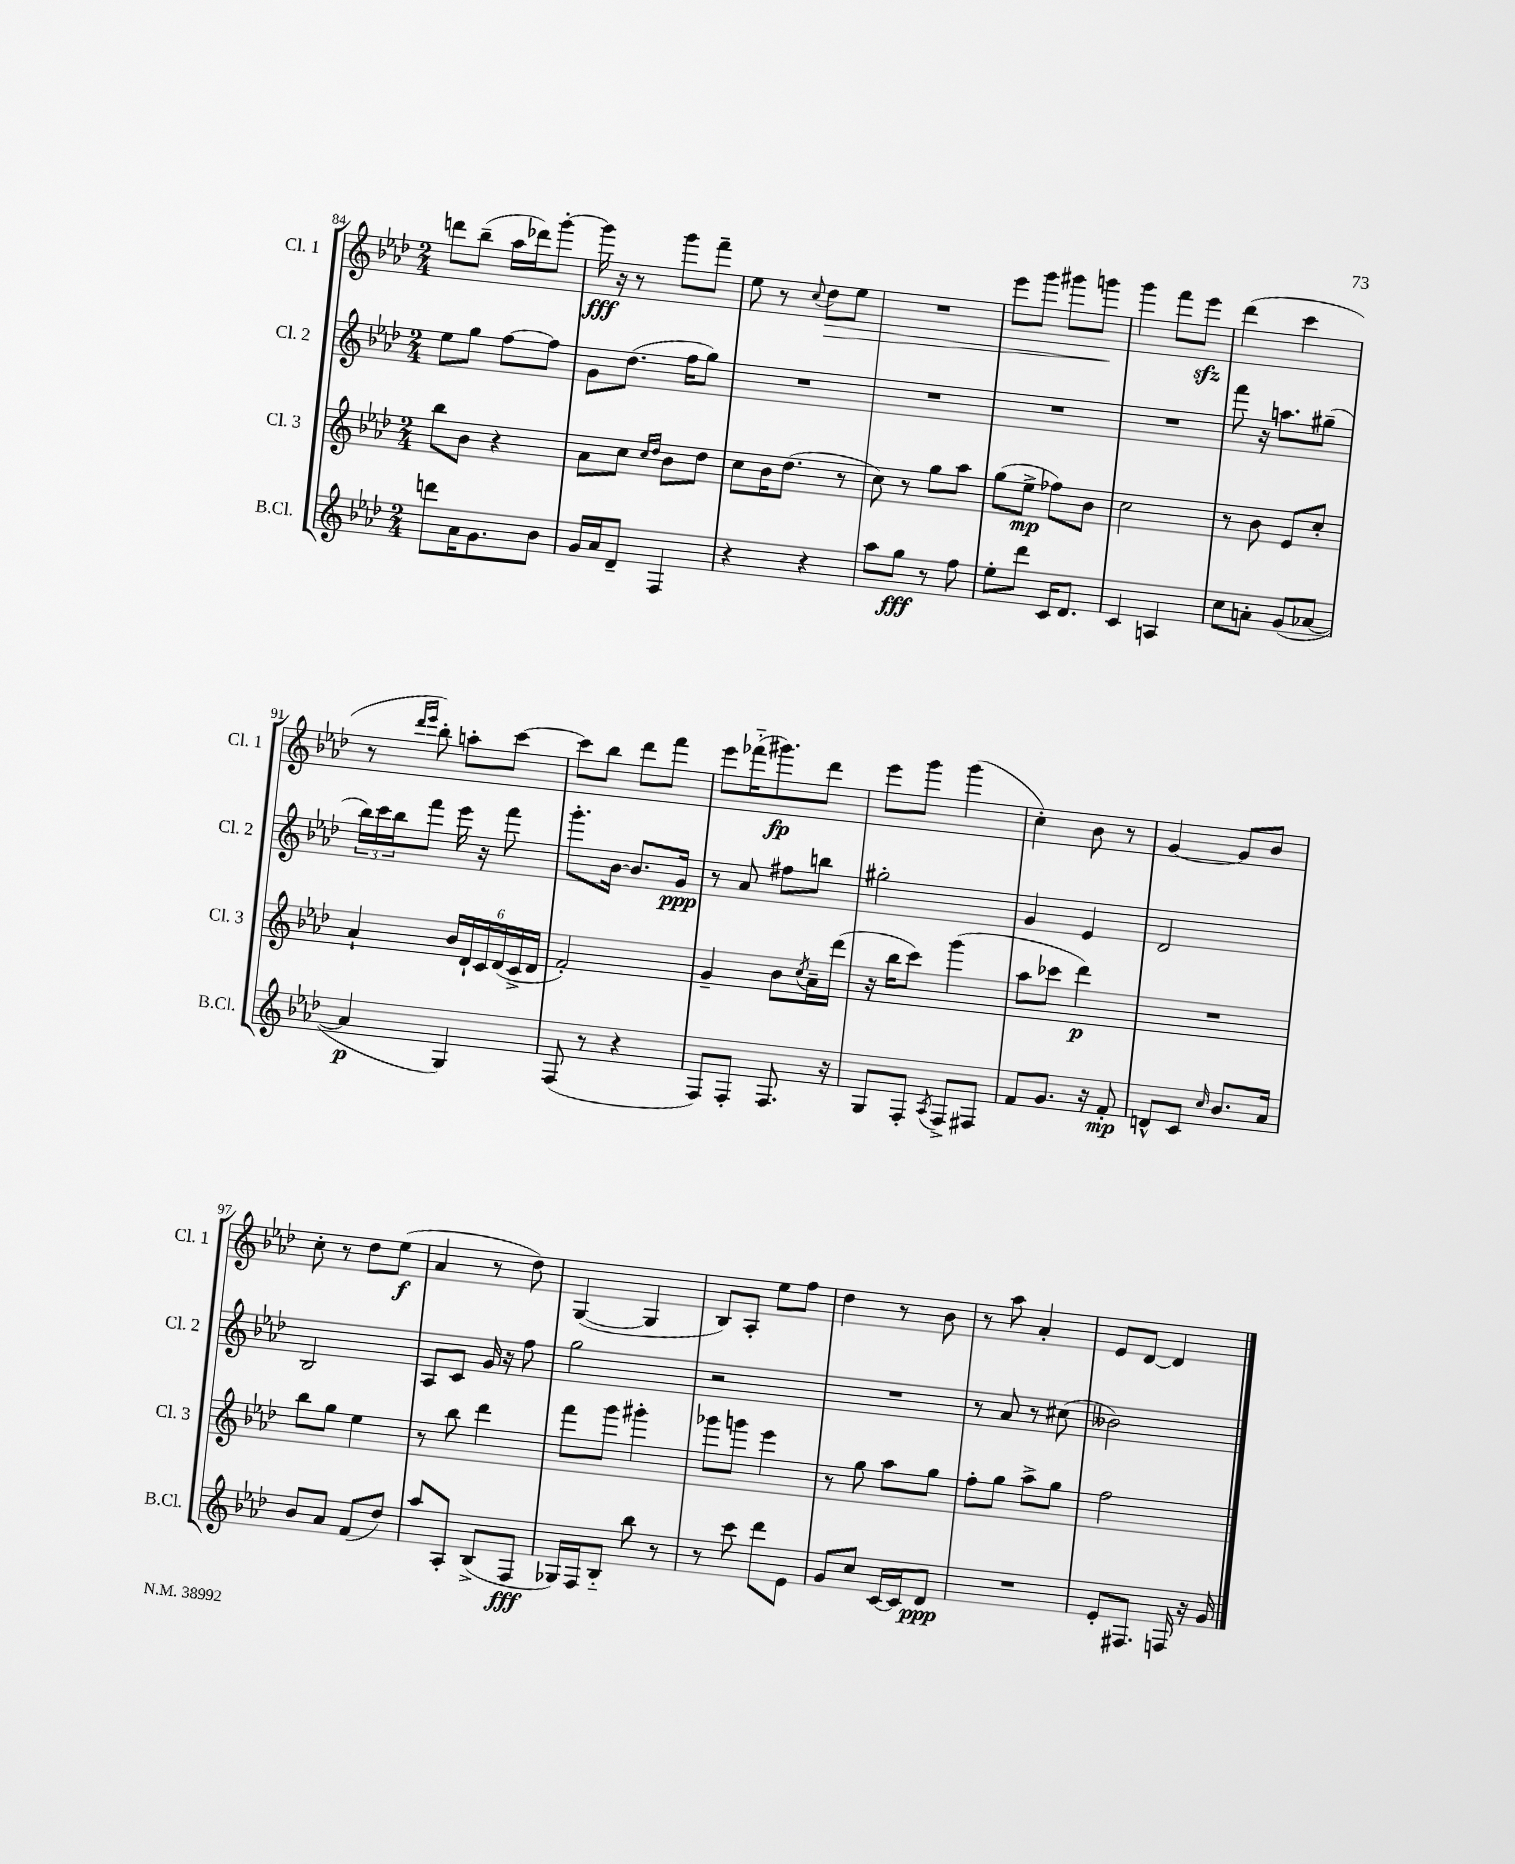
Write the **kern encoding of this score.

**kern	**kern	**kern	**kern
*staff4	*staff3	*staff2	*staff1
*clefG2	*clefG2	*clefG2	*clefG2
*k[b-e-a-d-]	*k[b-e-a-d-]	*k[b-e-a-d-]	*k[b-e-a-d-]
*M2/4	*M2/4	*M2/4	*M2/4
8ddd	8bb-	8ee-	8ddd
16a-	8b-	8gg	(8bb-~
8.g	.	.	.
.	4r	[8ff	16aa-
.	.	.	16ddd-)
8b-	.	8ff]	[8ggg'
=	=	=	=
16g	8a-	8g	16ggg]
16a-	.	.	16r
8d-~	8cc	(8.dd-	8r
.	16qqcc	.	.
.	16qqdd-	.	.
4F	8b-	.	8ggg
.	.	16ff	.
.	8dd-	8gg)	8fff~
=	=	=	=
4r	8cc	2r	8ee-
.	16b-	.	8r
.	(8.dd-	.	.
.	.	.	8qqcc
4r	.	.	8dd-
.	8r	.	8ee-
=	=	=	=
8aa-	8cc)	2r	2r
8gg	8r	.	.
8r	8gg	.	.
8ff	8aa-	.	.
=	=	=	=
8ee-'	(8gg	2r	8eee-
8ddd-	8ee-^	.	8ggg
16c	8ff-)	.	8ggg#
8.d-	.	.	.
.	8b-	.	8ggg
=	=	=	=
4c	2cc	2r	4ggg
4A	.	.	8fff
.	.	.	8eee-
=	=	=	=
8cc	8r	8fff	(4ddd-
8a'	8b-	16r	.
.	.	8.aa	.
(8g	8e-	.	4ccc
[8a-	8cc'	(8gg#~	.
=	=	=	=
4a-]	4a-`	24bb-)	8r
.	.	24ccc	.
.	.	24bb-	.
.	.	.	16qqddd-
.	.	.	16qqeee-
.	.	8fff	8bb-')
4G)	24b-	16eee-	8aa'
.	24d-`	.	.
.	.	16r	.
.	24c	.	.
.	(24d-	8fff	[8ccc
.	24c^	.	.
.	24d-	.	.
=	=	=	=
(8F	2f')	8.ggg'	8ccc]
8r	.	.	8bb-
.	.	[16b-	.
4r	.	8.b-]	8ddd-
.	.	.	8fff
.	.	16g	.
=	=	=	=
8F)	4g~	8r	8eee-
8F'	.	8a-	(16fff-'~
.	.	.	8.ggg#)
8.F	8b-	8ff#	.
.	8qcc	.	.
.	16a-~	8bb	8ddd-
16r	(16ddd-	.	.
=	=	=	=
8G	16r	2gg#'	8eee-
.	16bb-	.	.
8F'	8ccc)	.	8ggg
8qA-	.	.	.
8F^	(4ggg	.	(4ggg
8F#	.	.	.
=	=	=	=
8f	8aa-	4g	4cc')
8.g	8ccc-	.	.
.	4ddd-)	4e-	8b-
16r	.	.	.
8f'	.	.	8r
=	=	=	=
8d^^	2r	2d-	[4g
8c	.	.	.
16qqcc	.	.	.
8.b-	.	.	8g]
.	.	.	8b-
16a-	.	.	.
=	=	=	=
8b-	8bb-	2B-	8cc'
8a-	8gg	.	8r
(8f	4ee-	.	8dd-
8dd-)	.	.	(8ee-
=	=	=	=
8aa-	8r	8A-	4a-
8A-'	8bb-	8c	.
(8B-^	4ddd-	16g	8r
.	.	16r	.
8F	.	8ff	8dd-)
=	=	=	=
16G-)	8fff	2gg	([4G
16F	.	.	.
8B-'~	8ggg	.	.
8bb-	4ggg#'	.	4G]
8r	.	.	.
=	=	=	=
8r	8ggg-	2r	8B-)
8ccc	8ggg	.	8A-'
8ddd-	4eee-	.	8ee-
8e-	.	.	8ff
=	=	=	=
8g	8r	2r	4dd-
8cc	8gg	.	.
[16c	8aa-	.	8r
16c]	.	.	.
8d-	8gg	.	8b-
=	=	=	=
2r	8ff'	8r	8r
.	8gg	8a-	8aa-
.	8aa-^	8r	4a-'
.	8gg	(8cc#	.
=	=	=	=
8e-'	2ff	2b--)	8e-
8.F#	.	.	[8d-
.	.	.	4d-]
16F	.	.	.
16r	.	.	.
16g	.	.	.
==	==	==	==
*-	*-	*-	*-
